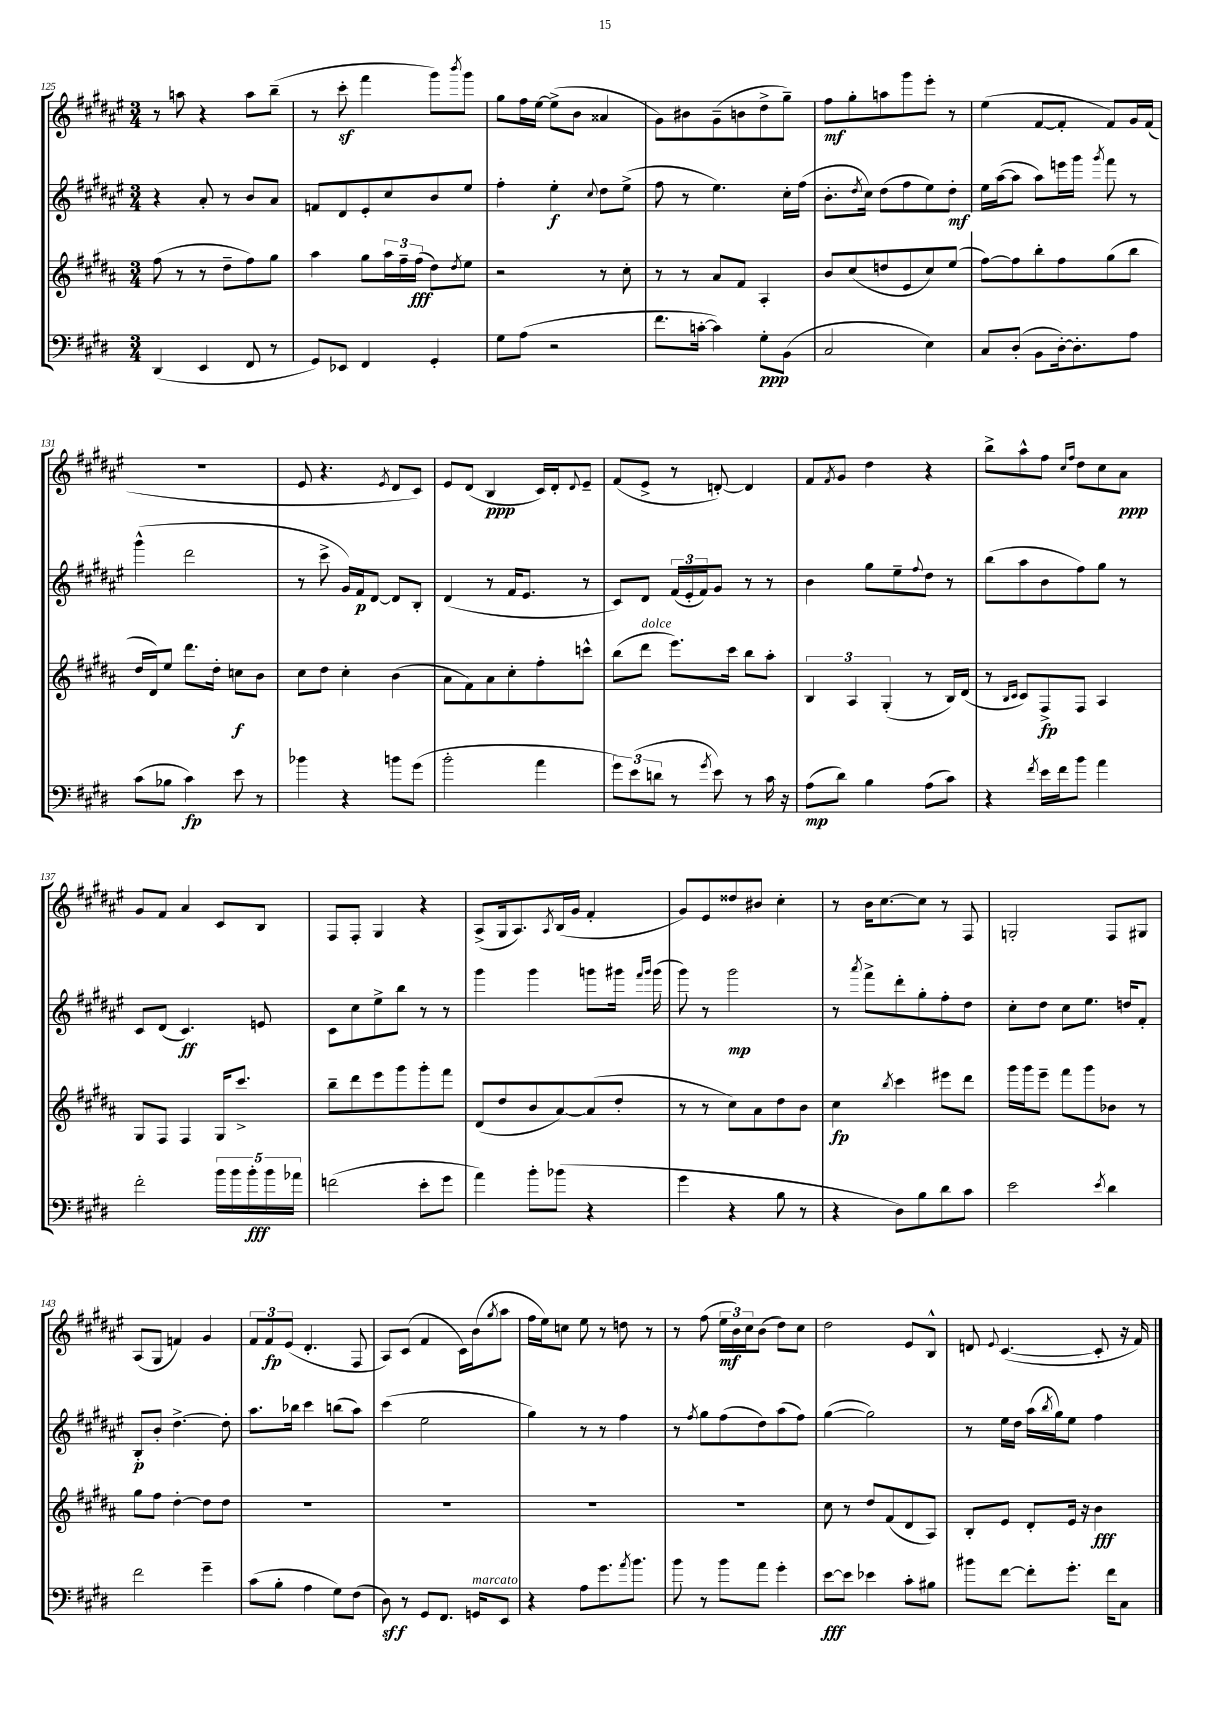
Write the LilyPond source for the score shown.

<<
\new StaffGroup <<
\new Staff = "s0" {
    \clef treble \key fis \major \numericTimeSignature \time 3/4
    r8 a''8 r4 a''8 b''8--( |
    r8 cis'''8-.\sf fis'''4 gis'''8) \acciaccatura { b'''8 } gis'''8 |
    gis''8 fis''16 eis''16~ eis''8->( b'8 aisis'4 |
    gis'8) bis'8 gis'8--( b'8 dis''8-> gis''8--) |
    fis''8\mf gis''8-. a''8 gis'''8 eis'''8-. r8 |
    eis''4( fis'8~ fis'8-. fis'8) gis'16 fis'16( |
    R2. |
    eis'8 r4. \acciaccatura { eis'8 } dis'8 cis'8) |
    eis'8 dis'8( b4\ppp cis'16) dis'16-. \appoggiatura { dis'8 } eis'8-- |
    fis'8( eis'8-> r8 d'8~-.) d'4 |
    fis'8 \acciaccatura { fis'8 } gis'8 dis''4 r4 |
    b''8-> ais''8-^ fis''8 \grace { cis''16 fis''16 } dis''8 cis''8 ais'8\ppp |
    gis'8 fis'8 ais'4 cis'8 b8 |
    fis8 fis8-. gis4 r4 |
    ais8->( gis16 ais8.) \acciaccatura { ais8 } b16( gis'16 fis'4-. |
    gis'8) eis'8 disis''8 bis'8 cis''4-. |
    r8 b'16 cis''8.~ cis''8 r8 fis8 |
    g2-. fis8 gis8 |
    ais8( gis8 f'4) gis'4 |
    \tuplet 3/2 { fis'8 fis'8\fp eis'8( } dis'4.-. fis8 |
    ais8) cis'8( fis'4 cis'16) b'16( \acciaccatura { gis''8 } ais''8 |
    fis''16 eis''16) c''8 eis''8 r8 d''8 r8 |
    r8 fis''8( \tuplet 3/2 { eis''16\mf b'16) cis''16 } b'8( dis''8) cis''8 |
    dis''2 eis'8 b8-^ |
    d'8 \appoggiatura { eis'8 } cis'4.~( cis'8-. r16 fis'16) \bar "|." |
}
\new Staff = "s1" {
    \clef treble \key fis \major \numericTimeSignature \time 3/4
    r4 ais'8-. r8 b'8 ais'8 |
    f'8 dis'8 eis'8-. cis''8 b'8 eis''8 |
    fis''4-. eis''4-.\f \appoggiatura { cis''8 } dis''8 eis''8->( |
    fis''8 r8 eis''4.) cis''16-. fis''16( |
    b'8.-. \acciaccatura { dis''8 } cis''16) dis''8( fis''8 eis''8) dis''8-.\mf |
    eis''16 ais''16~( ais''8 ais''8) e'''16 gis'''16 \acciaccatura { gis'''8 } fis'''8 r8 |
    gis'''4-^( dis'''2 |
    r8 cis'''8-> gis'16) fis'16\p dis'8~ dis'8 b8-. |
    dis'4( r8 fis'16 eis'8. r8 |
    cis'8) dis'8 \tuplet 3/2 { fis'16( eis'16-. fis'16) } gis'8 r8 r8 |
    b'4 gis''8 eis''8-- \appoggiatura { fis''8 } dis''8 r8 |
    b''8( ais''8 b'8 fis''8) gis''8 r8 |
    cis'8 dis'8( cis'4.\ff) e'8 |
    cis'8 cis''8 eis''8-> b''8 r8 r8 |
    gis'''4 gis'''4 g'''8 gis'''16 \grace { fis'''16 gis'''16 } gis'''16( |
    gis'''8) r8 gis'''2\mp |
    r8 \acciaccatura { ais'''8 } fis'''8-> dis'''8-. gis''8-. fis''8-. dis''8 |
    cis''8-. dis''8 cis''8 eis''8. d''16 fis'8-. |
    b8-.\p b'8-. dis''4.~-> dis''8-. |
    ais''8. bes''16 cis'''4 b''8( ais''8) |
    cis'''4( eis''2 |
    gis''4) r8 r8 fis''4 |
    r8 \acciaccatura { fis''8 } gis''8 fis''8( dis''8) ais''8( fis''8) |
    gis''4~( gis''2) |
    r8 eis''16 dis''16 ais''16( \acciaccatura { b''8 } gis''16) eis''8 fis''4 \bar "|." |
}
\new Staff = "s2" {
    \clef treble \key b \major \numericTimeSignature \time 3/4
    fis''8( r8 r8 dis''8-- fis''8) gis''8 |
    ais''4 gis''8 \tuplet 3/2 { ais''16 fis''16-- fis''16\fff( } dis''8) \acciaccatura { dis''8 } e''8 |
    r2 r8 cis''8-. |
    r8 r8 ais'8 fis'8 ais4-. |
    b'8 cis''8( d''8 e'8 cis''8) e''8( |
    fis''8~) fis''8 b''8-. fis''8 gis''8( b''8 |
    dis''16 dis'16) e''8 dis'''8. dis''16-. c''8\f b'8 |
    cis''8 dis''8 cis''4-. b'4( |
    ais'8 fis'8) ais'8 cis''8-. fis''8-. c'''8-^ |
    b''8( dis'''8^\markup { \italic "dolce" } e'''8.) cis'''16 b''8 ais''8-. |
    \tuplet 3/2 { b4 ais4 gis4-.( } r8 b16) dis'16( |
    r8 \grace { b16 cis'16 } cis'8) fis8->\fp fis8 ais4 |
    gis8 fis8 fis4 gis16 cis'''8.-> |
    b''8-- dis'''8 e'''8 gis'''8 gis'''8-. fis'''8 |
    dis'8( dis''8 b'8 ais'8~) ais'8( dis''8-. |
    r8 r8 cis''8) ais'8 dis''8 b'8 |
    cis''4\fp \acciaccatura { b''8 } cis'''4 eis'''8 dis'''8 |
    gis'''16 gis'''16 e'''8-- fis'''8 gis'''8 bes'8 r8 |
    gis''8 fis''8 dis''4~-. dis''8 dis''8 |
    R2. |
    R2. |
    R2. |
    R2. |
    cis''8 r8 dis''8 fis'8( dis'8 ais8) |
    b8-. e'8 dis'8-. e'16 r16 b'4\fff \bar "|." |
}
\new Staff = "s3" {
    \clef bass \key e \major \numericTimeSignature \time 3/4
    dis,4( e,4 fis,8 r8 |
    gis,8) ees,8 fis,4 gis,4-. |
    gis8 a8( r2 |
    fis'8. c'16~-. c'4) gis8-.\ppp b,8( |
    cis2 e4) |
    cis8 dis8-.( b,8 dis16~-.) dis8.-. a8 |
    cis'8( bes8 cis'4\fp) e'8 r8 |
    bes'4 r4 b'8 gis'8( |
    b'2-. a'4 |
    \tuplet 3/2 { gis'8) e'8( d'8 } r8 \acciaccatura { gis'8 } e'8) r8 cis'16 r16 |
    a8\mp( dis'8) b4 a8( cis'8) |
    r4 \acciaccatura { fis'8 } e'16 fis'16 b'8 a'4 |
    fis'2-. \tuplet 5/4 { b'16 b'16 b'16-.\fff b'16 aes'16 } |
    f'2( e'8-. gis'8 |
    a'4) b'8-. bes'8( r4 |
    gis'4 r4 b8 r8 |
    r4 dis8) b8 dis'8 cis'8 |
    e'2 \acciaccatura { e'8 } dis'4 |
    fis'2 gis'4-- |
    cis'8( b8-. a4 gis8) fis8( |
    dis8\sff) r8 gis,8 fis,8. g,16^\markup { \italic "marcato" } e,8 |
    r4 a8 gis'8. \acciaccatura { a'8 } b'8. |
    b'8 r8 b'8 a'8 gis'4-. |
    e'8~\fff e'8 ees'4 cis'8-. bis8 |
    bis'8 fis'8~ fis'8-. gis'8.-. fis'16 cis8 \bar "|." |
}
>>
>>
\layout { \context { \Score currentBarNumber = #125 } }
